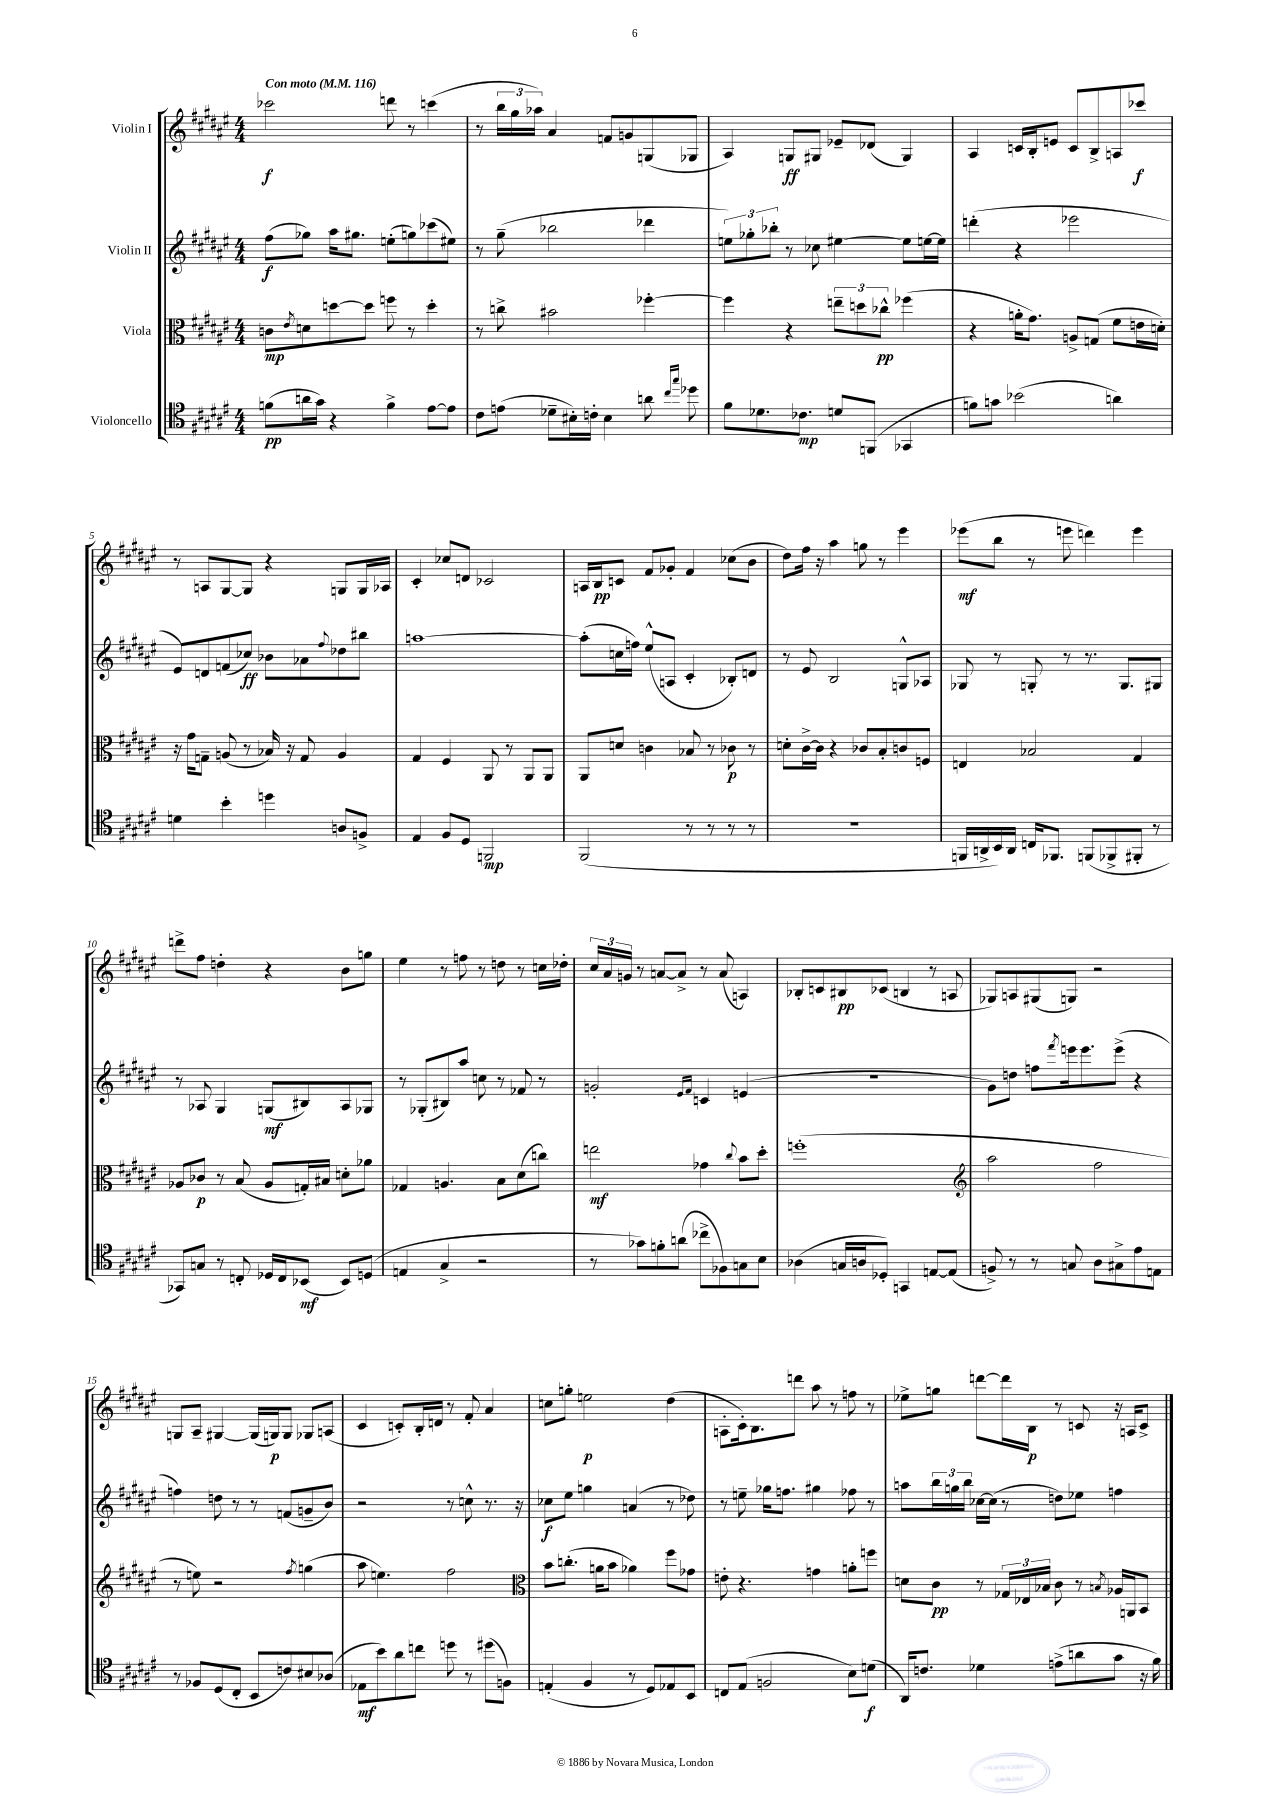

**kern	**dynam	**kern	**dynam	**kern	**dynam	**kern	**dynam
*part4	*part4	*part3	*part3	*part2	*part2	*part1	*part1
*staff4	*staff4	*staff3	*staff3	*staff2	*staff2	*staff1	*staff1
*I"Violoncello	*	*I"Viola	*	*I"Violin II	*	*I"Violin I	*
*clefC4	*	*clefC3	*	*clefG2	*	*clefG2	*
*k[f#c#g#d#a#e#]	*	*k[f#c#g#d#a#e#]	*	*k[f#c#g#d#a#e#]	*	*k[f#c#g#d#a#e#]	*
*M4/4	*	*M4/4	*	*M4/4	*	*M4/4	*
*MM116	*	*MM116	*	*MM116	*	*MM116	*
=1	=1	=1	=1	=1	=1	=1	=1
!	!	!	!	!	!	!LO:TX:a:B:t=Con moto	!
(8fn\L	pp	8cn\L	mp	(8ff#\L	f	2ccc-X\	f
.	.	8qe#/	.	.	.	.	.
16an\L	.	8dn\	.	8gg-X\J)	.	.	.
16g#\JJ)	.	.	.	.	.	.	.
4r	.	[8ddn\	.	16aa#\KL	.	.	.
.	.	.	.	8.gg#X\J	.	.	.
.	.	8dd\J]	.	.	.	.	.
4f^\	.	8ffn\	.	(8een'\L	.	8dddn\	.
.	.	8r	.	8ggn\)	.	8r	.
[8e#\L	.	4dd'\	.	(8ccc-X\	.	(4cccn\	.
8e#\J]	.	.	.	8ee#X\J)	.	.	.
=2	=2	=2	=2	=2	=2	=2	=2
8c#\L	.	8r	.	8r	.	8r	.
(8en\J	.	8ccn^\	.	(8gg#~\	.	24bb\LL	.
.	.	.	.	.	.	24gg#\	.
.	.	.	.	.	.	24aa-X\JJ)	.
8d-X~\L	.	2b#X\	.	2bb-X\	.	4a#/	.
16B#X'\L)	.	.	.	.	.	.	.
16cn'\JJ	.	.	.	.	.	.	.
4B#\	.	.	.	.	.	8fn/L	.
.	.	.	.	.	.	8gn/	.
8an\	.	[4ff-X'\	.	4ddd-X\	.	(8Gn/	.
16qqcc#/LL	.	.	.	.	.	.	.
16qqgg#/JJ	.	.	.	.	.	.	.
8dd-X\	.	.	.	.	.	8G-X/J	.
=3	=3	=3	=3	=3	=3	=3	=3
8f#\L	.	4ff-\]	.	12een\L)	.	4A#/)	.
.	.	.	.	12gg-X'\	.	.	.
8.d-X\	.	.	.	.	.	.	.
.	.	.	.	12bb-X'\J	.	.	.
.	.	4r	.	8r	.	8Gn/L	ff
8.c-X\J	mp	.	.	.	.	.	.
.	.	.	.	8cc-X\	.	8G#X/J	.
8dn/L	.	12een~\L	.	[4ee#X\	.	8e-X~/L	.
.	.	12ddn\	.	.	.	.	.
(8FFn/J	.	.	.	.	.	(8d-X/J	.
.	.	12cc-X^^\J	pp	.	.	.	.
4GG-X/	.	(4ff-X\	.	8ee#\L]	.	4G#/)	.
.	.	.	.	[16een\L	.	.	.
.	.	.	.	16ee\JJ]	.	.	.
=4	=4	=4	=4	=4	=4	=4	=4
8fn\L)	.	4r	.	(4dddn'\	.	4A#/	.
8gn\J	.	.	.	.	.	.	.
(2b-X\	.	16an'\KL	.	4r	.	16cn/LL	.
.	.	8.g#\J)	.	.	.	16B'/J	.
.	.	.	.	.	.	8en/J	.
.	.	8An^/L	.	2eee-X\	.	8c/L	.
.	.	(8Gn/J	.	.	.	8B^/	.
4an\)	.	8f#\L	.	.	.	8An/	.
.	.	16en\L	.	.	.	8ccc-X/J	f
.	.	16dn'\JJ)	.	.	.	.	.
!!LO:LB:g=z
=5	=5	=5	=5	=5	=5	=5	=5
4dn\	.	16r	.	8e#/L)	.	8r	.
.	.	16g#\KL	.	.	.	.	.
.	.	8Gn~\J	.	8dn/	.	8An/L	.
4b'\	.	(8An/	.	(8fn/	.	[8G#/	.
.	.	8r	.	8cc-X/J)	ff	8G#/J]	.
4ddn\	.	16B-X/)	.	8b-X\L	.	4r	.
.	.	16r	.	.	.	.	.
.	.	8G/	.	8a-X\	.	.	.
.	.	.	.	8qqff#/	.	.	.
8An/L	.	4A/	.	8dd-X\	.	8Gn/L	.
8Fn^/J	.	.	.	8bb#X\J	.	16G/L	.
.	.	.	.	.	.	16A-X/JJ	.
=6	=6	=6	=6	=6	=6	=6	=6
4E#/	.	4G#/	.	[1aan	.	4c#'/	.
8F#/L	.	4F#/	.	.	.	8cc-X/L	.
8D#/J	.	.	.	.	.	8dn/J	.
2FFn/	mp	8AA#/	.	.	.	2c-X/	.
.	.	8r	.	.	.	.	.
.	.	8AA#/L	.	.	.	.	.
.	.	8AA#/J	.	.	.	.	.
=7	=7	=7	=7	=7	=7	=7	=7
(2FF#/	.	8AA#/L	.	(8aa'\L]	.	16An/LL	.
.	.	.	.	.	.	16B/J	pp
.	.	8dn/J	.	16ccn\L	.	8cn/J	.
.	.	.	.	16ffn\JJ)	.	.	.
.	.	4cn\	.	(8ee#^^/L	.	8f#/L	.
.	.	.	.	8An/J	.	8g-X'/J	.
8r	.	8B-X/	.	4c#'/	.	4f#/	.
8r	.	8r	.	.	.	.	.
8r	.	8c-X\	p	8B-X'/L)	.	(8cc-X\L	.
8r	.	8r	.	8dn/J	.	8b\J	.
=8	=8	=8	=8	=8	=8	=8	=8
1r	.	8dn'\L	.	8r	.	8dd#\L)	.
.	.	[16c#^\L	.	8e#/	.	16ff#\Jk	.
.	.	16c#\JJ]	.	.	.	16r	.
.	.	4r	.	2B/	.	4aa#\	.
.	.	8c-X/L	.	.	.	8ggn\	.
.	.	8B'/	.	.	.	8r	.
.	.	8cn/	.	8Gn^^/L	.	4eee#\	.
.	.	8Fn/J	.	8A-X/J	.	.	.
=9	=9	=9	=9	=9	=9	=9	=9
16FFn/LL	.	4En/	.	8G-X/	.	(8eee-X\L	mf
16AAn^/	.	.	.	.	.	.	.
16BB/)	.	.	.	8r	.	8bb\J	.
16AA/JJ	.	.	.	.	.	.	.
16Cn/KL	.	2B-X/	.	8Gn'/	.	8r	.
8.FF-X/J	.	.	.	.	.	.	.
.	.	.	.	8r	.	8eeen\	.
(8FFn/L	.	.	.	8.r	.	4dddn\)	.
8FF-X^/	.	.	.	.	.	.	.
.	.	.	.	8.G/L	.	.	.
8FF#X'/J	.	4G#/	.	.	.	4eee\	.
8r	.	.	.	8G#X/J	.	.	.
!!LO:LB:g=z
=10	=10	=10	=10	=10	=10	=10	=10
8GG-X/L)	.	8A-X/L	.	8r	.	8dddn^\L	.
8Gn/J	.	8c-X/J	p	8A-X/	.	8ff#\J	.
8r	.	8r	.	4G#/	.	4ddn'\	.
8Cn'/	.	(8B/	.	.	.	.	.
16D-X/LL	.	8A-/L	.	(8Gn/L	mf	4r	.
16C/J	.	.	.	.	.	.	.
(8BB-X/J	mf	16Gn'/L)	.	8B#X/)	.	.	.
.	.	16B#X/JJ	.	.	.	.	.
8BB-/L)	.	8dn'\L	.	8A-/	.	8b\L	.
(8Dn/J	.	8a-X\J	.	8G-X/J	.	8ggn\J	.
=11	=11	=11	=11	=11	=11	=11	=11
4En/	.	4G-X/	.	8r	.	4ee#\	.
.	.	.	.	(8G-X'/L	.	.	.
4G#^/	.	4.An/	.	8B#X/)	.	8r	.
.	.	.	.	8aa#/J	.	8ffn\	.
2r	.	.	.	8ccn\	.	8r	.
.	.	8B\L	.	8r	.	8ddn\	.
.	.	(8d#\	.	8f-X/	.	8r	.
.	.	8ccn\J)	.	8r	.	16ccn\LL	.
.	.	.	.	.	.	16dd-X'\JJ	.
=12	=12	=12	=12	=12	=12	=12	=12
8r	.	2een\	mf	2gn'/	.	24cc#/LL	.
.	.	.	.	.	.	24a#/	.
.	.	.	.	.	.	24gn/JJ	.
8g-X\L)	.	.	.	.	.	8r	.
8fn'\	.	.	.	.	.	[8an/L	.
(8an\J	.	.	.	.	.	8a^/J]	.
.	.	.	.	16qqe#/LL	.	.	.
.	.	.	.	16qqf#/JJ	.	.	.
8cc-X^\L	.	4g-X\	.	4cn/	.	8r	.
8F-X\)	.	.	.	.	.	(8a/	.
.	.	8qqcc#/	.	.	.	.	.
8Gn\	.	8b\L	.	(4en/	.	4An/)	.
8B\J	.	8dd#'\J	.	.	.	.	.
=13	=13	=13	=13	=13	=13	=13	=13
(4A-X\	.	(1ffn'	.	1r	.	8B-X'/L	.
.	.	.	.	.	.	8cn/	.
16Gn/LL	.	.	.	.	.	8B#X/	pp
16An/J	.	.	.	.	.	.	.
8D-X'/J)	.	.	.	.	.	(8c-X/J	.
4GGn/	.	.	.	.	.	4Bn/	.
[8En/L	.	.	.	.	.	8r	.
(8E/J]	.	.	.	.	.	8An/	.
=14	=14	=14	=14	=14	=14	=14	=14
*	*	*clefG2	*	*	*	*	*
8Fn^/)	.	2aa#\	.	8g#\L)	.	8G-X/L)	.
8r	.	.	.	8ddn\J	.	8An/	.
8r	.	.	.	8ffn\L	.	(8G#X/	.
.	.	.	.	8qfff#/	.	.	.
8Gn/	.	.	.	16eeen\k	.	8Gn/J)	.
.	.	.	.	8.eee\	.	.	.
8A#\L	.	2ff#\	.	.	.	2r	.
8G#X^\	.	.	.	(8eee^\J	.	.	.
8e#\	.	.	.	4r	.	.	.
8En\J	.	.	.	.	.	.	.
!!LO:LB:g=z
=15	=15	=15	=15	=15	=15	=15	=15
8r	.	8r	.	4ffn\)	.	8Gn/L	.
8F-X/L	.	8een\)	.	.	.	8A#~/J	.
(8D#/	.	2r	.	8ddn\	.	[4G#X/	.
8C#'/J	.	.	.	8r	.	.	.
8BB/L	.	.	.	8r	.	(16G#/LL]	.
.	.	.	.	.	.	16Gn/J)	p
8cn/)	.	.	.	(8fn/L	.	8G/J	.
.	.	8qff#/	.	.	.	.	.
8B#X/	.	(4ggn\	.	8gn~/	.	8G-X/L	.
(8A-X/J	.	.	.	8b/J)	.	(8An/J	.
=16	=16	=16	=16	=16	=16	=16	=16
8E-X\L	mf	8aa#\	.	2r	.	4c#/	.
8b\)	.	4.een\)	.	.	.	.	.
8a#\	.	.	.	.	.	8cn'/L)	.
8ccn\J	.	.	.	.	.	16B'/L	.
.	.	.	.	.	.	16dn/JJ	.
8ddn\	.	2ff#\	.	8r	.	8r	.
8r	.	.	.	8ccn^^\	.	8f#'/	.
(8dd#X\L	.	.	.	8.r	.	4a#/	.
8Fn\J)	.	.	.	.	.	.	.
.	.	.	.	16r	.	.	.
=17	=17	=17	=17	=17	=17	=17	=17
*	*	*clefC3	*	*	*	*	*
(4En'/	.	8b\L	.	8cc-X\L	f	8ccn\L	.
.	.	(8.ccn'\J	.	8ee#\J	.	8ggn'\J	.
4F#/	.	.	.	4ggn\	.	2een\	p
.	.	16an\KL	.	.	.	.	.
.	.	8b\J	.	.	.	.	.
8r	.	4a-X\)	.	(4an/	.	.	.
8D#/L)	.	.	.	.	.	.	.
8E-X/	.	8ff#\L	.	8r	.	(4dd#\	.
8BB/J	.	8g-X\J	.	8dd-X\)	.	.	.
=18	=18	=18	=18	=18	=18	=18	=18
8Cn/L	.	8en'\	.	8r	.	8An'\L	.
(8E#/J	.	4.r	.	8een~\	.	16c#'\k)	.
.	.	.	.	.	.	8.B\	.
2Fn/	.	.	.	16gg-X\KL	.	.	.
.	.	.	.	8.ffn\J	.	.	.
.	.	.	.	.	.	8dddn\J	.
.	.	4gn\	.	4gg#X\	.	8aa#\	.
.	.	.	.	.	.	8r	.
8B\L)	.	8an'\L	.	8ff-X\	.	8ffn\	.
(8dn\J	f	8ffn\J	.	8r	.	8r	.
=19	=19	=19	=19	=19	=19	=19	=19
16AA#/KL)	.	8dn\L	.	8aan\L	.	8ee-X^\L	.
8.cn/J	.	.	.	.	.	.	.
.	.	8c#\J	pp	24bb\L	.	8ggn\J	.
.	.	.	.	24ggn\	.	.	.
.	.	.	.	24bb\JJ	.	.	.
4d-X\	.	8r	.	[16cc-X\LL	.	[8dddn\L	.
.	.	.	.	(16cc-\JJ]	.	.	.
.	.	24G-X/LL	.	8r	.	16ddd\L]	.
.	.	24E-X/	.	.	.	.	.
.	.	.	.	.	.	16B\JJ	p
.	.	24B-X/JJ	.	.	.	.	.
(8en^\L	.	8c#\	.	8ddn\L)	.	8r	.
8an\	.	8r	.	8ee-X\J	.	8cn/	.
.	.	8qBn/	.	.	.	.	.
8g#\J	.	16A-X/LL	.	4ffn\	.	16r	.
.	.	16AAn/J	.	.	.	16An/KL	.
16r	.	8BB/J	.	.	.	8c^/J	.
16f#\)	.	.	.	.	.	.	.
==	==	==	==	==	==	==	==
*-	*-	*-	*-	*-	*-	*-	*-
